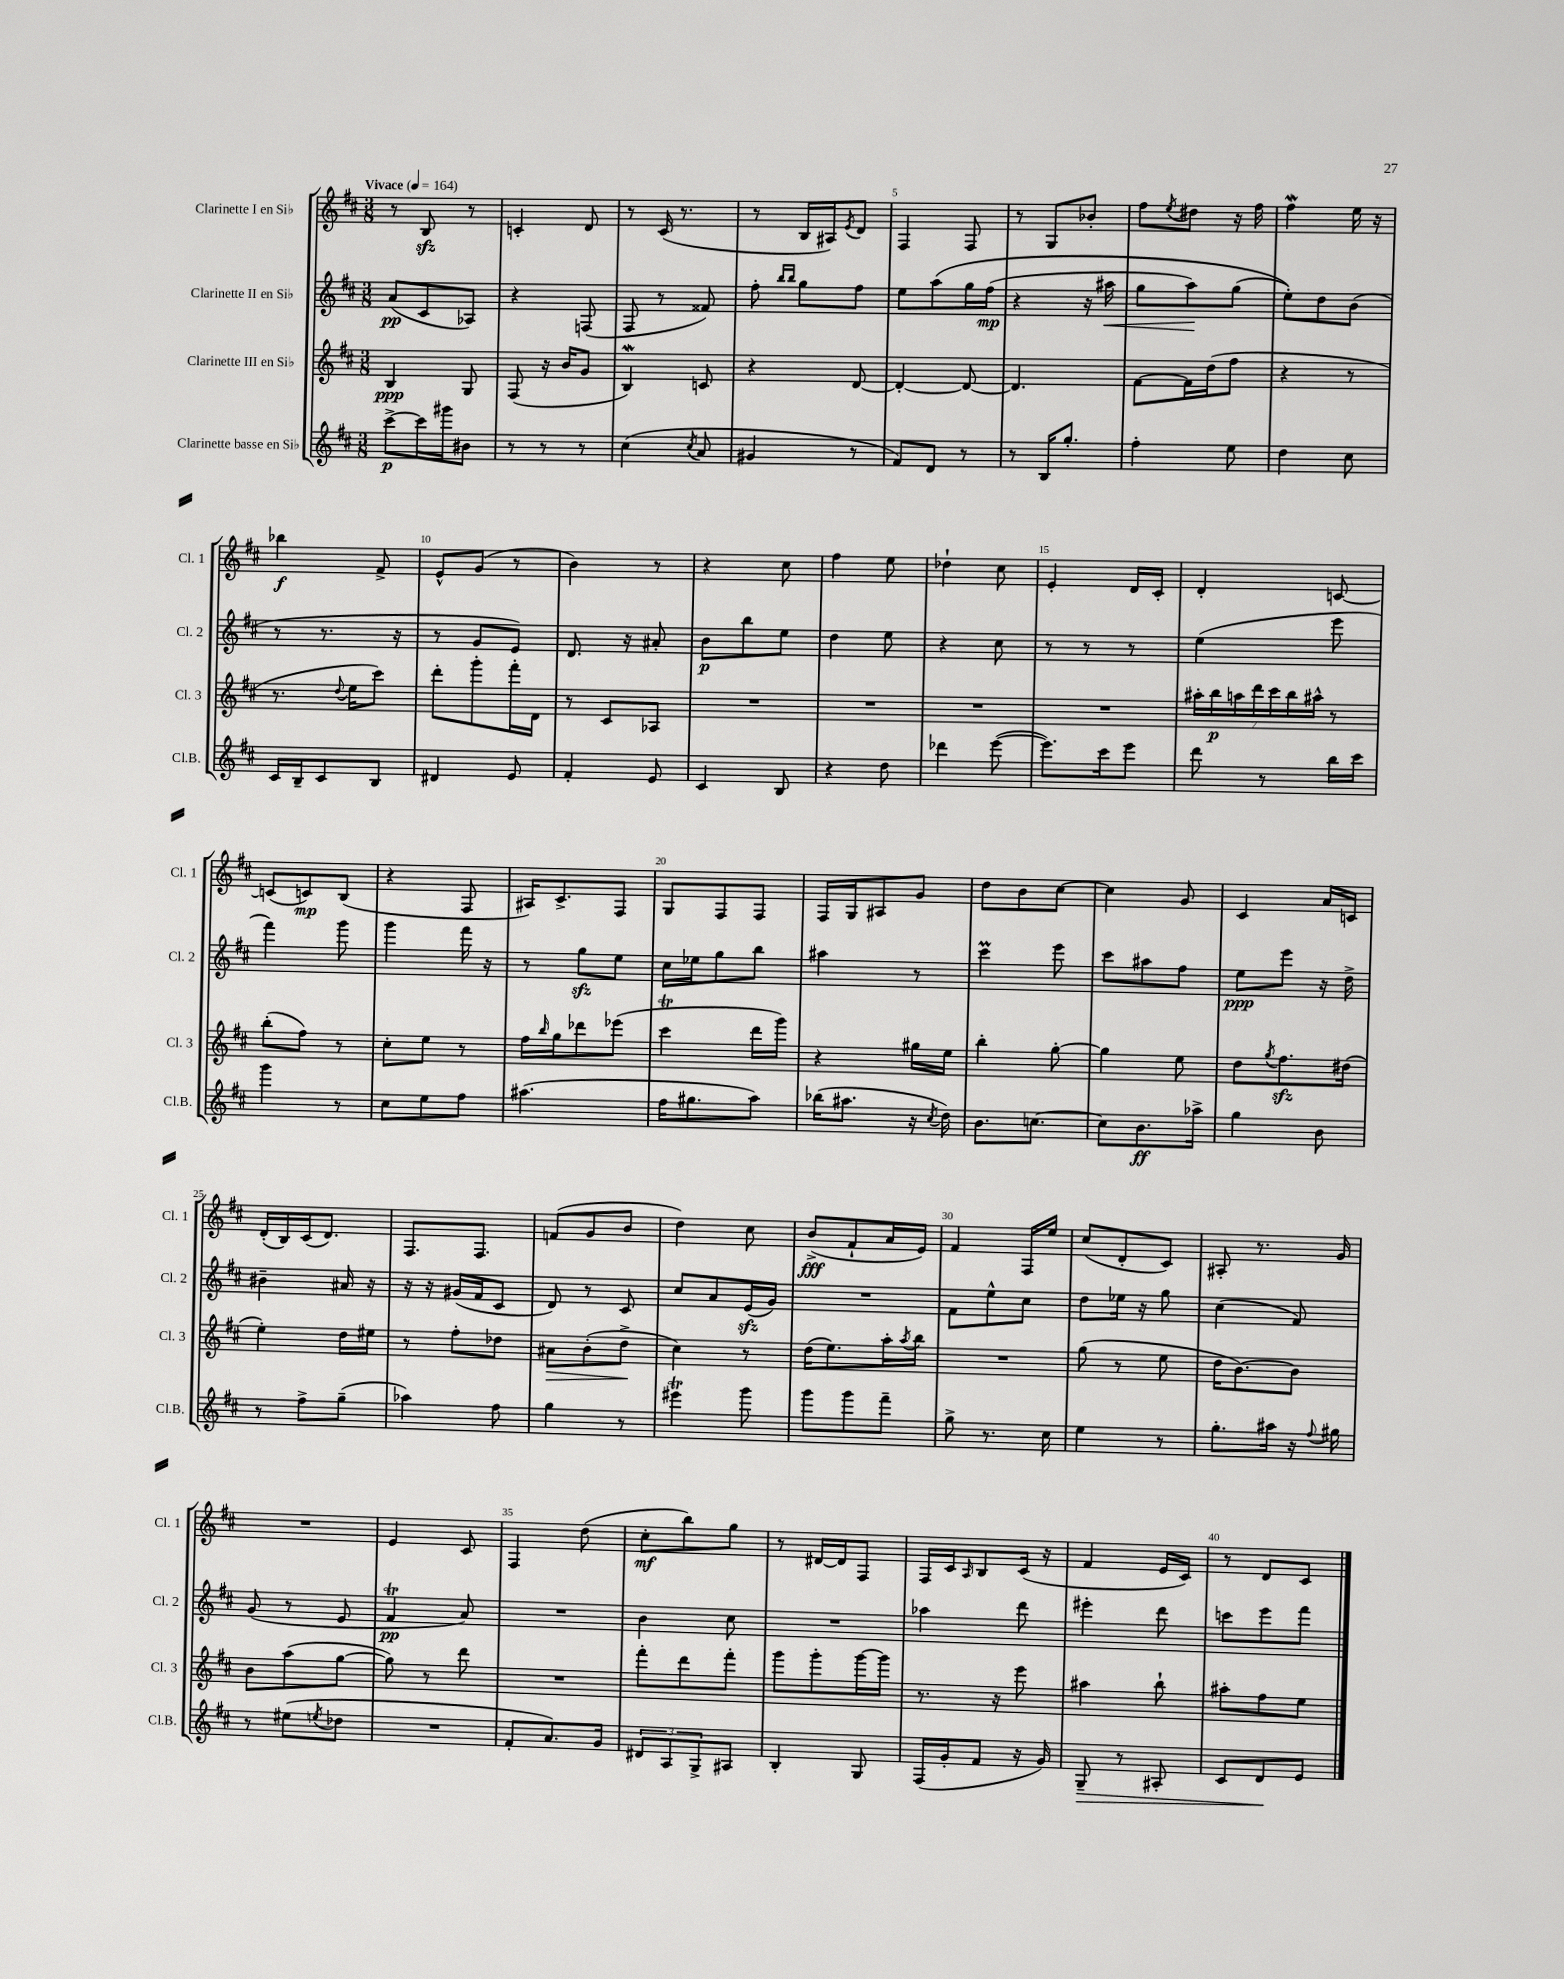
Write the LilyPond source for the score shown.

<<
\new StaffGroup <<
\new Staff = "s0" \with { instrumentName = "Clarinette I en Sib" shortInstrumentName = "Cl. 1" } {
    \clef treble \key d \major \numericTimeSignature \time 3/8 \tempo "Vivace" 4 = 164
    r8 b8\sfz r8 |
    c'4-. d'8 |
    r8 cis'16( r8. |
    r8 b16 ais16) \acciaccatura { e'8 } d'8 |
    fis4 fis8 |
    r8 g8 bes'8-. |
    fis''8 \acciaccatura { e''8 } dis''8 r16 fis''16 |
    fis''4\mordent e''16 r16 |
    bes''4\f fis'8-> |
    e'8-^ g'8( r8 |
    b'4) r8 |
    r4 cis''8 |
    fis''4 e''8 |
    des''4-! cis''8 |
    e'4-. d'16 cis'16-. |
    d'4-. c'8~ |
    c'8( c'8\mp) b8( |
    r4 fis8 |
    ais16) cis'8.-> fis8 |
    g8 fis8 fis8 |
    fis16 g16 ais8 g'8 |
    d''8 b'8 cis''8~ |
    cis''4 g'8 |
    cis'4 a'16 c'16 |
    d'16-.( b16) cis'16( d'8.) |
    fis8. fis8. |
    f'8( g'8 b'8 |
    d''4) cis''8 |
    b'8->\fff( fis'8-! a'16 e'16) |
    fis'4 fis16 e''16 |
    cis''8( d'8-. cis'8) |
    ais8-. r8. g'16 |
    R4. |
    e'4 cis'8 |
    fis4 d''8( |
    cis''8-.\mf b''8) g''8 |
    r8 dis'16~ dis'16 fis8 |
    fis16 cis'16 \grace { a16 } b8 cis'16( r16 |
    fis'4 e'16 cis'16) |
    r8 d'8 cis'8 \bar "|." |
}
\new Staff = "s1" \with { instrumentName = "Clarinette II en Sib" shortInstrumentName = "Cl. 2" } {
    \clef treble \key d \major \numericTimeSignature \time 3/8
    a'8\pp( cis'8 aes8) |
    r4 f8( |
    fis8 r8 fisis'8) |
    fis''8-. \grace { b''16 b''16 } g''8 fis''8 |
    e''8 a''8\( g''16 fis''16\mp( |
    r4 r16 ais''16\< |
    g''8 a''8\!) g''8( |
    e''8-.)\) d''8 b'8( |
    r8 r8. r16 |
    r8 g'8 e'8) |
    d'8. r16 ais'8-. |
    b'8\p b''8 e''8 |
    d''4 e''8 |
    r4 cis''8 |
    r8 r8 r8 |
    e''4( e'''8 |
    fis'''4) g'''8 |
    g'''4 fis'''16 r16 |
    r8 g''8\sfz e''8 |
    cis''16 ees''16 g''8 b''8 |
    ais''4 r8 |
    cis'''4\prall e'''8 |
    cis'''8 ais''8 fis''8 |
    e''8\ppp e'''8 r16 d''16-> |
    bis'4-- ais'16 r16 |
    r16 r16 gis'16( fis'16 cis'8 |
    d'8) r8 cis'8 |
    cis''8 a'8 e'16\sfz( g'16) |
    R4. |
    fis'8 e''8-^ cis''8 |
    d''8 ees''16 r16 g''8 |
    cis''4( fis'8) |
    g'8( r8 e'8 |
    fis'4\trill\pp a'8) |
    R4. |
    b'4 cis''8 |
    R4. |
    aes''4 d'''8 |
    eis'''4-. d'''8 |
    c'''8 e'''8 fis'''8 \bar "|." |
}
\new Staff = "s2" \with { instrumentName = "Clarinette III en Sib" shortInstrumentName = "Cl. 3" } {
    \clef treble \key d \major \numericTimeSignature \time 3/8
    b4\ppp g8 |
    fis8( r16 b'16 g'8 |
    b4\mordent) c'8 |
    r4 d'8~ |
    d'4~-. d'8~ |
    d'4. |
    fis'8~ fis'16 d''16( fis''8 |
    r4 r8 |
    r8. \appoggiatura { d''8 } e''16 cis'''8) |
    d'''8-. g'''8-. fis'''16-. d'16 |
    r8 cis'8 aes8 |
    R4. |
    R4. |
    R4. |
    R4. |
    \tuplet 7/4 { ais''16-. b''16\p a''16 d'''16 cis'''16 b''16 ais''16-^ } r8 |
    b''8-.( fis''8) r8 |
    cis''8-. e''8 r8 |
    fis''16 \grace { b''16 } g''16 des'''8 ees'''8( |
    cis'''4\trill d'''16 g'''16) |
    r4 gis''16 e''16 |
    b''4-. g''8~-. |
    g''4 e''8 |
    d''8 \acciaccatura { g''8 } fis''8.\sfz dis''16( |
    e''4-.) d''16 eis''16 |
    r8 fis''8-. des''8 |
    ais'8\> b'8-.( d''8->\! |
    cis''4) r8 |
    d''16( e''8.) a''16-. \acciaccatura { a''8 } b''16 |
    R4. |
    g''8( r8 e''8 |
    d''16 b'8.~) b'8 |
    b'8 a''8( g''8~ |
    g''8) r8 d'''8 |
    R4. |
    fis'''8-. d'''8 fis'''8-. |
    g'''8 g'''8-. g'''16~ g'''16 |
    r8. r16 e'''8 |
    ais''4 b''8-! |
    ais''8-. fis''8 e''8 \bar "|." |
}
\new Staff = "s3" \with { instrumentName = "Clarinette basse en Sib" shortInstrumentName = "Cl.B." } {
    \clef treble \key d \major \numericTimeSignature \time 3/8
    cis'''8~->\p cis'''16 gis'''16 bis'8 |
    r8 r8 r8 |
    cis''4( \acciaccatura { cis''8 } a'8 |
    gis'4 r8 |
    fis'8) d'8 r8 |
    r8 b16 g''8.-. |
    fis''4-. e''8 |
    d''4 cis''8 |
    cis'16 b16-- cis'8 b8 |
    dis'4 e'8 |
    fis'4-. e'8 |
    cis'4 b8 |
    r4 d''8 |
    des'''4 e'''8~( |
    e'''8.) cis'''16 e'''8 |
    d'''8 r8 b''16 cis'''16 |
    g'''4 r8 |
    cis''8 e''8 fis''8 |
    ais''4.( |
    fis''16 gis''8. a''8) |
    bes''16( ais''8. r16 \acciaccatura { cis''8 } d''16) |
    b'8. c''8.~ |
    c''8 b'8.\ff aes''16-> |
    g''4 b'8 |
    r8 fis''8-> g''8--( |
    aes''4) fis''8 |
    g''4 r8 |
    eis'''4\trill g'''8 |
    g'''8 g'''8 fis'''8-- |
    g''8-> r8. cis''16 |
    e''4 r8 |
    g''8.-. ais''16 r16 \appoggiatura { fis''8 } gis''16 |
    r8 eis''8( \acciaccatura { e''8 } des''8 |
    R4. |
    fis'8-. a'8.) g'16 |
    \tuplet 3/2 { dis'8 a8 g8-> } ais8 |
    b4-. g8 |
    fis16( g'16-. fis'8 r16 g'16) |
    g8--\> r8 ais8-. |
    cis'8 d'8\! e'8 \bar "|." |
}
>>
>>
\layout { \context { \Score \override BarNumber.break-visibility = ##(#f #t #t) barNumberVisibility = #(every-nth-bar-number-visible 5) } }
